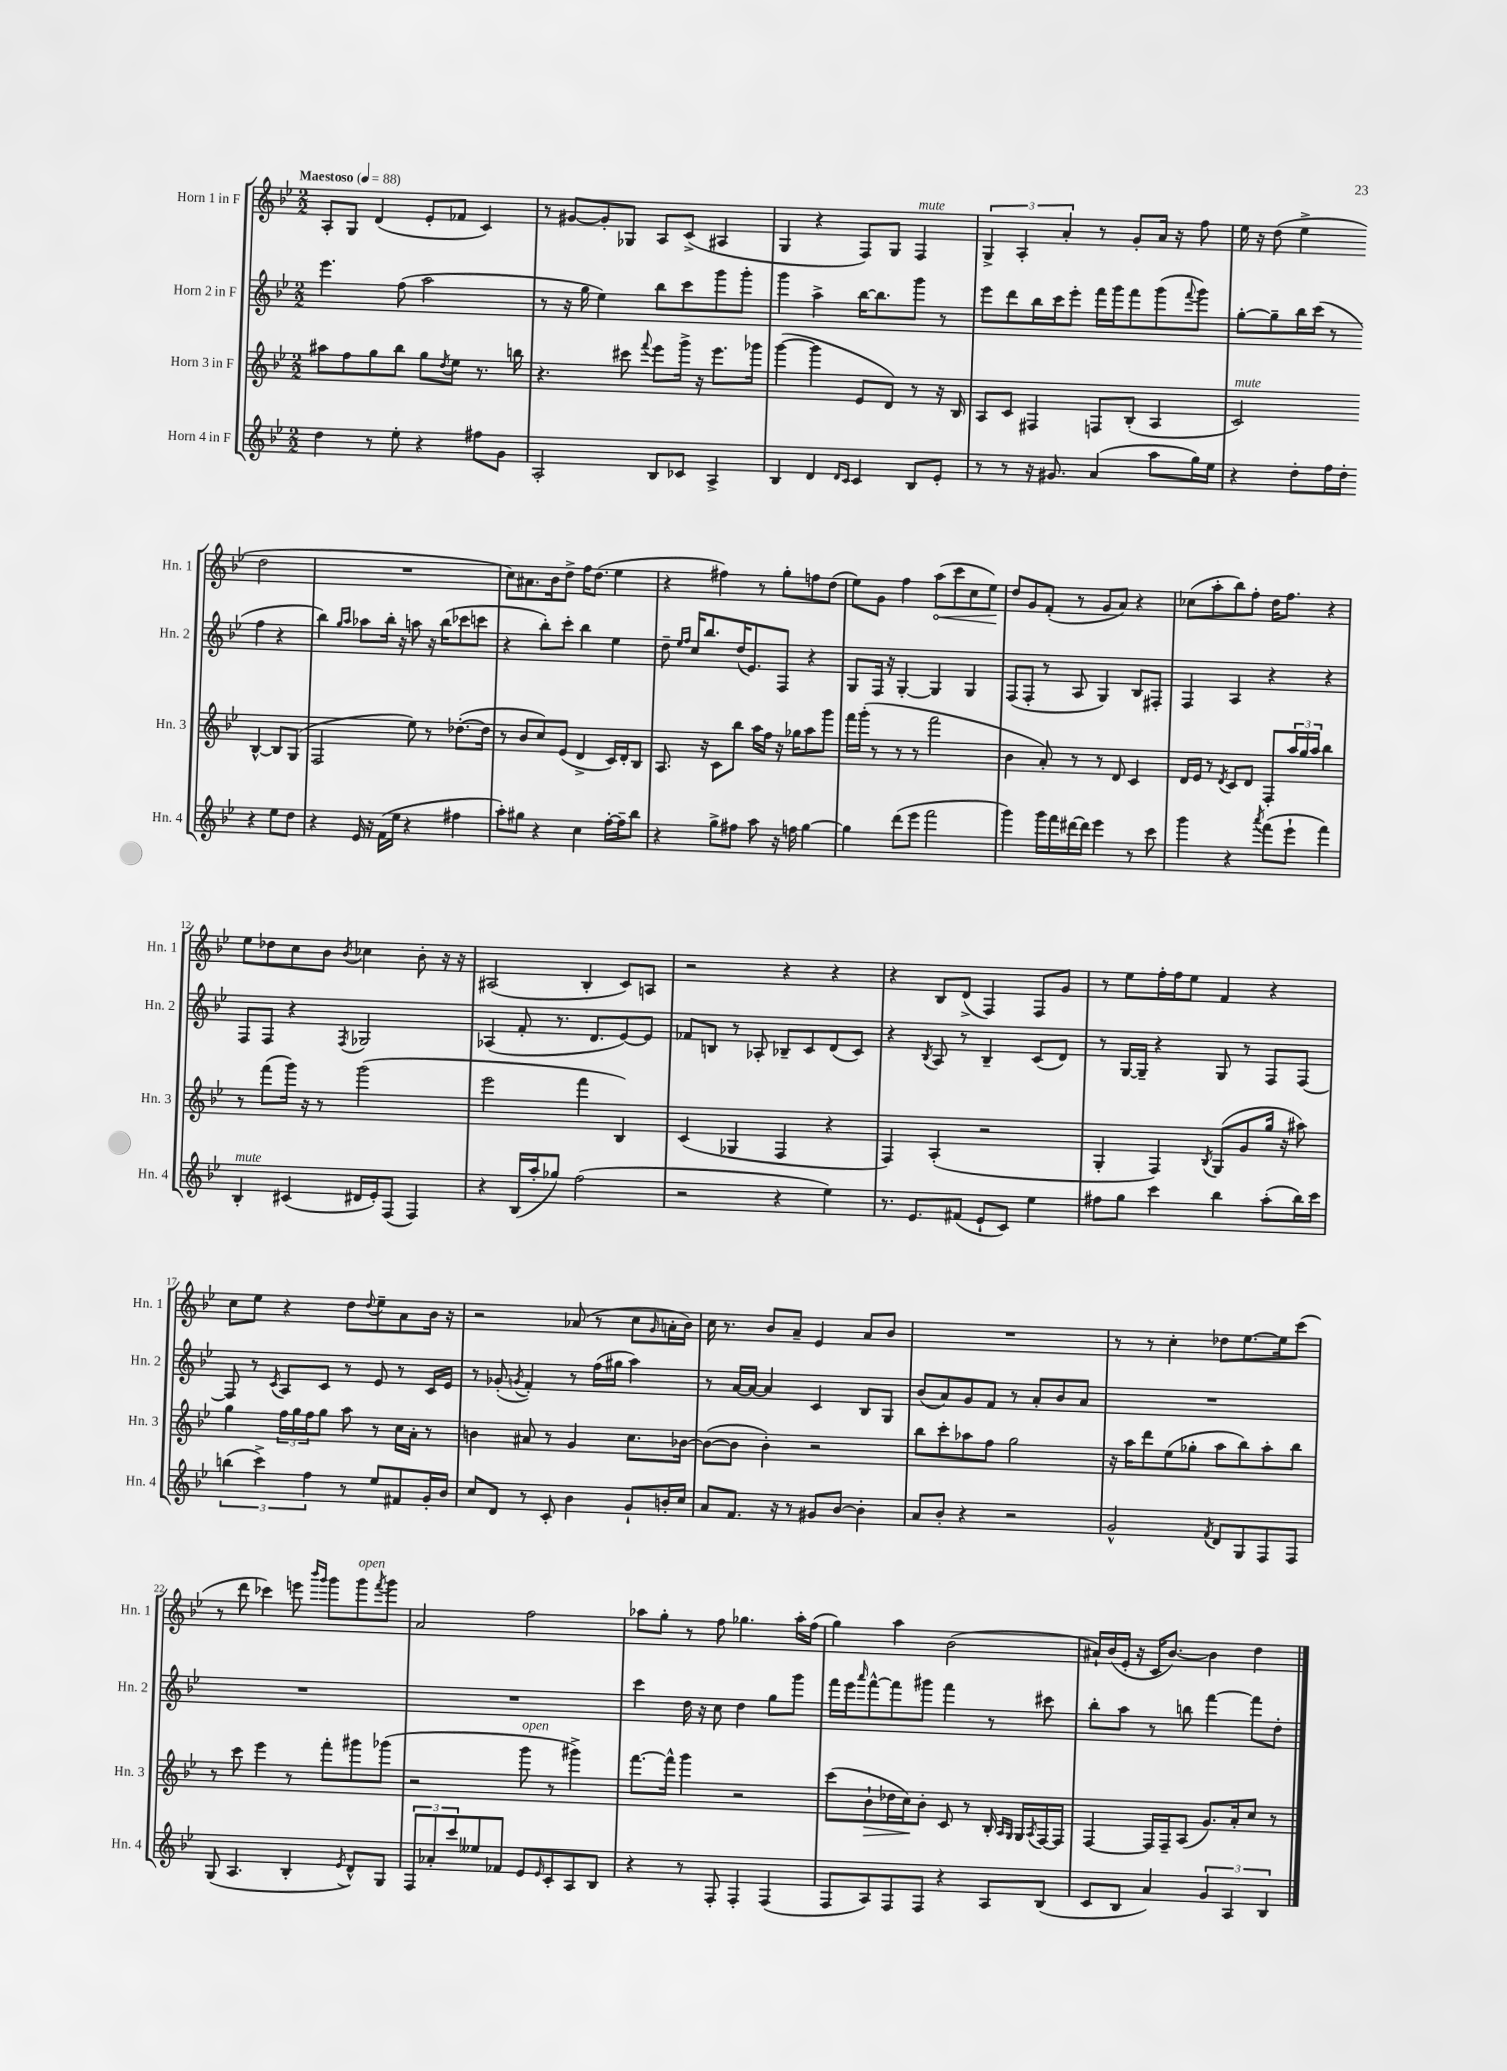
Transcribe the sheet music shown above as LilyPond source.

<<
\new StaffGroup <<
\new Staff = "s0" \with { instrumentName = "Horn 1 in F" shortInstrumentName = "Hn. 1" } {
    \clef treble \key bes \major \numericTimeSignature \time 2/2 \tempo "Maestoso" 4 = 88
    a8-. g8 d'4( ees'8-. fes'8 c'4) |
    r8 gis'8~ gis'8-. ges8 a8 c'8->( ais4 |
    g4 r4 f8) g8 f4^\markup { \italic "mute" } |
    \tuplet 3/2 { g4-> a4-. a'4-. } r8 g'8-. a'16 r16 f''8 |
    ees''16 r16 d''8( ees''4-> d''2 |
    R1 |
    c''8) ais'8. bes'16 d''8-> f''16 d''8.( ees''4 |
    r4 fis''4) r8 g''8-. f''8 d''8( |
    ees''8) g'8 f''4 \once \override Hairpin.circled-tip = ##t a''8\<( c'''8 c''8 ees''8\!) |
    d''8 g'8 f'8-.( r8 g'8 a'8) r4 |
    ces''8( a''8-. bes''8) f''8-. d''16 f''8. r4 |
    ees''8 des''8 c''8 bes'8 \acciaccatura { bes'8 } ces''4 bes'8-. r16 r16 |
    ais2( bes4-. c'8) a8 |
    r2 r4 r4 |
    r4 bes8 d'8->( f4) f8 g'8 |
    r8 ees''8 f''16-. f''16 ees''8 f'4 r4 |
    c''8 ees''8 r4 d''8 \appoggiatura { d''8 } ees''8-- a'8 bes'16 r16 |
    r2 aes'8( r8 c''8 \grace { g'16 } a'16-. bes'16) |
    c''16 r8. bes'8 a'8-- ees'4 a'8 bes'8 |
    R1 |
    r8 r8 c''4-. des''8 ees''8.~ ees''16 c'''8( |
    r8 d'''8 ces'''4) e'''8 \grace { bes'''16 g'''16 } g'''8 g'''8^\markup { \italic "open" } \acciaccatura { f'''8 } g'''8 |
    a'2 f''2 |
    aes''8 g''8-. r8 f''8 ges''4. aes''16-. f''16( |
    g''4) a''4 bes'2( |
    ais'16-!) bes'16( ees'16-. r16 c'16 bes'8.~) bes'4 d''4 \bar "|." |
}
\new Staff = "s1" \with { instrumentName = "Horn 2 in F" shortInstrumentName = "Hn. 2" } {
    \clef treble \key bes \major \numericTimeSignature \time 2/2
    ees'''4. f''8( a''2 |
    r8 r16 g''16 ees''4) bes''8 c'''8 g'''8 g'''8-. |
    g'''4 a''4-> bes''16~ bes''8. g'''8 r8 |
    ees'''8 d'''8 bes''16 c'''16 ees'''8-. f'''16 g'''16 f'''8 g'''8( \appoggiatura { f'''8 } g'''8) |
    g''8~-. g''8-- bes''16 c'''16( r8 f''4 r4 |
    bes''4) \grace { g''16 a''16 } aes''8 bes''16-. r16 a''8 r16 bes''16( ces'''8 c'''8 |
    r4 bes''8-.) c'''8-. bes''4 ees''4 |
    d''8-- \grace { ees''16 f''16 } c''16 bes''8. d''16( ees'8.) f8 r4 |
    g8 f16 r16 g4~-. g4 g4 |
    f8( f8-. r8 a8 g4) bes8 fis8-. |
    f4 a4 r4 r4 |
    f8 f8 r4 \acciaccatura { f8 } ges2 |
    aes4( f'8-. r8. d'8. ees'8~) ees'8 |
    fes'8 b8 r8 aes8-. bes8-- c'8 d'8( c'8) |
    r4 \acciaccatura { bes8 } a8 r8 bes4-- c'8( d'8) |
    r8 g16~ g16-- r4 g8 r8 f8 f8~ |
    f8 r8 \acciaccatura { c'8 } a8 c'8 r8 ees'8 r8 c'16 ees'16 |
    r8 ges'8-.( \acciaccatura { g'8 } f'4-.) r8 f''16( gis''16 a''4) |
    r8 a'16~ a'16~ a'4 c'4 bes8 g8 |
    bes'8( a'8) g'8 f'8 r8 a'8-. bes'8 a'8 |
    R1 |
    R1 |
    R1 |
    c'''4 d''16 r16 c''8 d''4 g''8 g'''8 |
    f'''16 ees'''16 \grace { a'''16 } f'''8~-^ f'''8 gis'''8 f'''4 r8 cis'''8 |
    bes''8-. a''8 r8 b''8 f'''4~ f'''8 d''8-. \bar "|." |
}
\new Staff = "s2" \with { instrumentName = "Horn 3 in F" shortInstrumentName = "Hn. 3" } {
    \clef treble \key bes \major \numericTimeSignature \time 2/2
    ais''8 f''8 g''8 bes''8 g''8 \acciaccatura { d''8 } ees''8 r8. b''16 |
    r4. cis'''8 \appoggiatura { f'''8 } ees'''8 g'''16-> r16 ees'''8. ges'''16 |
    g'''4~( g'''4 ees'8 d'8) r8 r16 bes16 |
    a8 c'8 fis4 f8 bes8-.( a4 |
    c'2^\markup { \italic "mute" }) bes4~-^ bes8 g8( |
    f2 ees''8) r8 des''8.~-.( des''16 |
    r8 bes'8 c''8) ees'8( d'4-> c'16) d'16-. bes8 |
    a8. r16 c'8 bes''8 a''16 f''16 r16 ges''16 a''8 g'''8 |
    f'''16 g'''16-.( r8 r8 r8 f'''2 |
    bes'4 a'8-.) r8 r8 d'8 c'4 |
    d'16 ees'16 r8 \acciaccatura { d'8 } c'8 d'8 f8-. \tuplet 3/2 { a''16 g''16 a''16 } bes''4 |
    r8 f'''8( g'''16) r16 r8 g'''2( |
    ees'''2 f'''4 bes4) |
    c'4( ges4 f4 r4 |
    f4) a4-.( r2 |
    g4-. f4) \acciaccatura { bes8 } g8( g'8 g''16 r16 ais''8) |
    g''4 \tuplet 3/2 { f''16 g''16 f''16 } g''8 a''8 r8 c''16 a'16-. r8 |
    b'4 ais'8 r8 g'4 c''8. bes'16~ |
    bes'8~( bes'8 bes'4-.) r2 |
    bes''8 c'''8-. aes''8 f''8 g''2 |
    r16 a''16 d'''8 ees''8( ges''8-. a''8 bes''8) a''8-. bes''8 |
    r8 c'''8 ees'''4 r8 f'''8-. gis'''8 ges'''8( |
    r2 g'''8^\markup { \italic "open" } r8 gis'''4->) |
    f'''8.~ f'''16-^ g'''4 r2 |
    c'''8( bes'8-!\> des''16 c''16\!) bes'8-. c'8 r8 bes16-. \grace { a16 g16 } g16 \acciaccatura { a8 } f16~ f16 |
    f4~ f16 f16-- a8( g'8.) a'16-. c''8 r8 \bar "|." |
}
\new Staff = "s3" \with { instrumentName = "Horn 4 in F" shortInstrumentName = "Hn. 4" } {
    \clef treble \key bes \major \numericTimeSignature \time 2/2
    d''4 r8 ees''8-. r4 fis''8 g'8 |
    a2-. bes8 ces'8 a4-> |
    bes4 d'4 \grace { d'16 c'16 } c'4 bes8 ees'8-. |
    r8 r8 r16 gis'8. a'4( a''8 g''16) ees''16 |
    r4 d''8-. f''16 d''16-. r4 ees''8 d''8 |
    r4 ees'16 r16 f'16( ees''16 r4 fis''4 |
    a''8-.) gis''8 r4 c''4 f''16~-. f''16-- bes''8 |
    r4 g''8-> fis''8 a''8 r16 f''16 g''4~ |
    g''4 d'''8( ees'''8 f'''2 |
    g'''4) g'''16 f'''16 dis'''16~ dis'''16 ees'''4 r8 c'''8 |
    g'''4 r4 \acciaccatura { a'''8 } f'''8( ees'''8-! f'''4) |
    bes4-.^\markup { \italic "mute" } cis'4( dis'16 ees'16-.) f8( f4) |
    r4 bes16( a''16-. ges''8) f''2( |
    r2 r4 ees''4) |
    r8. ees'8. fis'8( ees'8-! c'8) ees''4 |
    fis''8 g''8 c'''4 bes''4 a''8-.( bes''16) c'''16 |
    \tuplet 3/2 { b''4( c'''4->) f''4 } r8 ees''8 fis'8 g'16-. bes'16 |
    c''8 d'8 r8 c'8-. bes'4 g'8-! b'16-. c''16 |
    a'8 f'8. r16 r8 gis'8 bes'8~ bes'4-. |
    a'8 bes'8-. r4 r2 |
    g'2-^ \acciaccatura { f'8 } d'8 g8 f8 f8 |
    g8( a4. bes4-. \acciaccatura { ees'8 } d'8-^) g8 |
    \tuplet 3/2 { f8 aes'8-. c'''8 } eeses''8 fes'8 ees'8 \grace { ees'16 } c'8-. a8 bes8 |
    r4 r8 f8-. f4-. f4( |
    f8 a8) f8 f8 r4 a8 bes8( |
    c'8 bes8 a'4) \tuplet 3/2 { g'4 a4 bes4 } \bar "|." |
}
>>
>>
